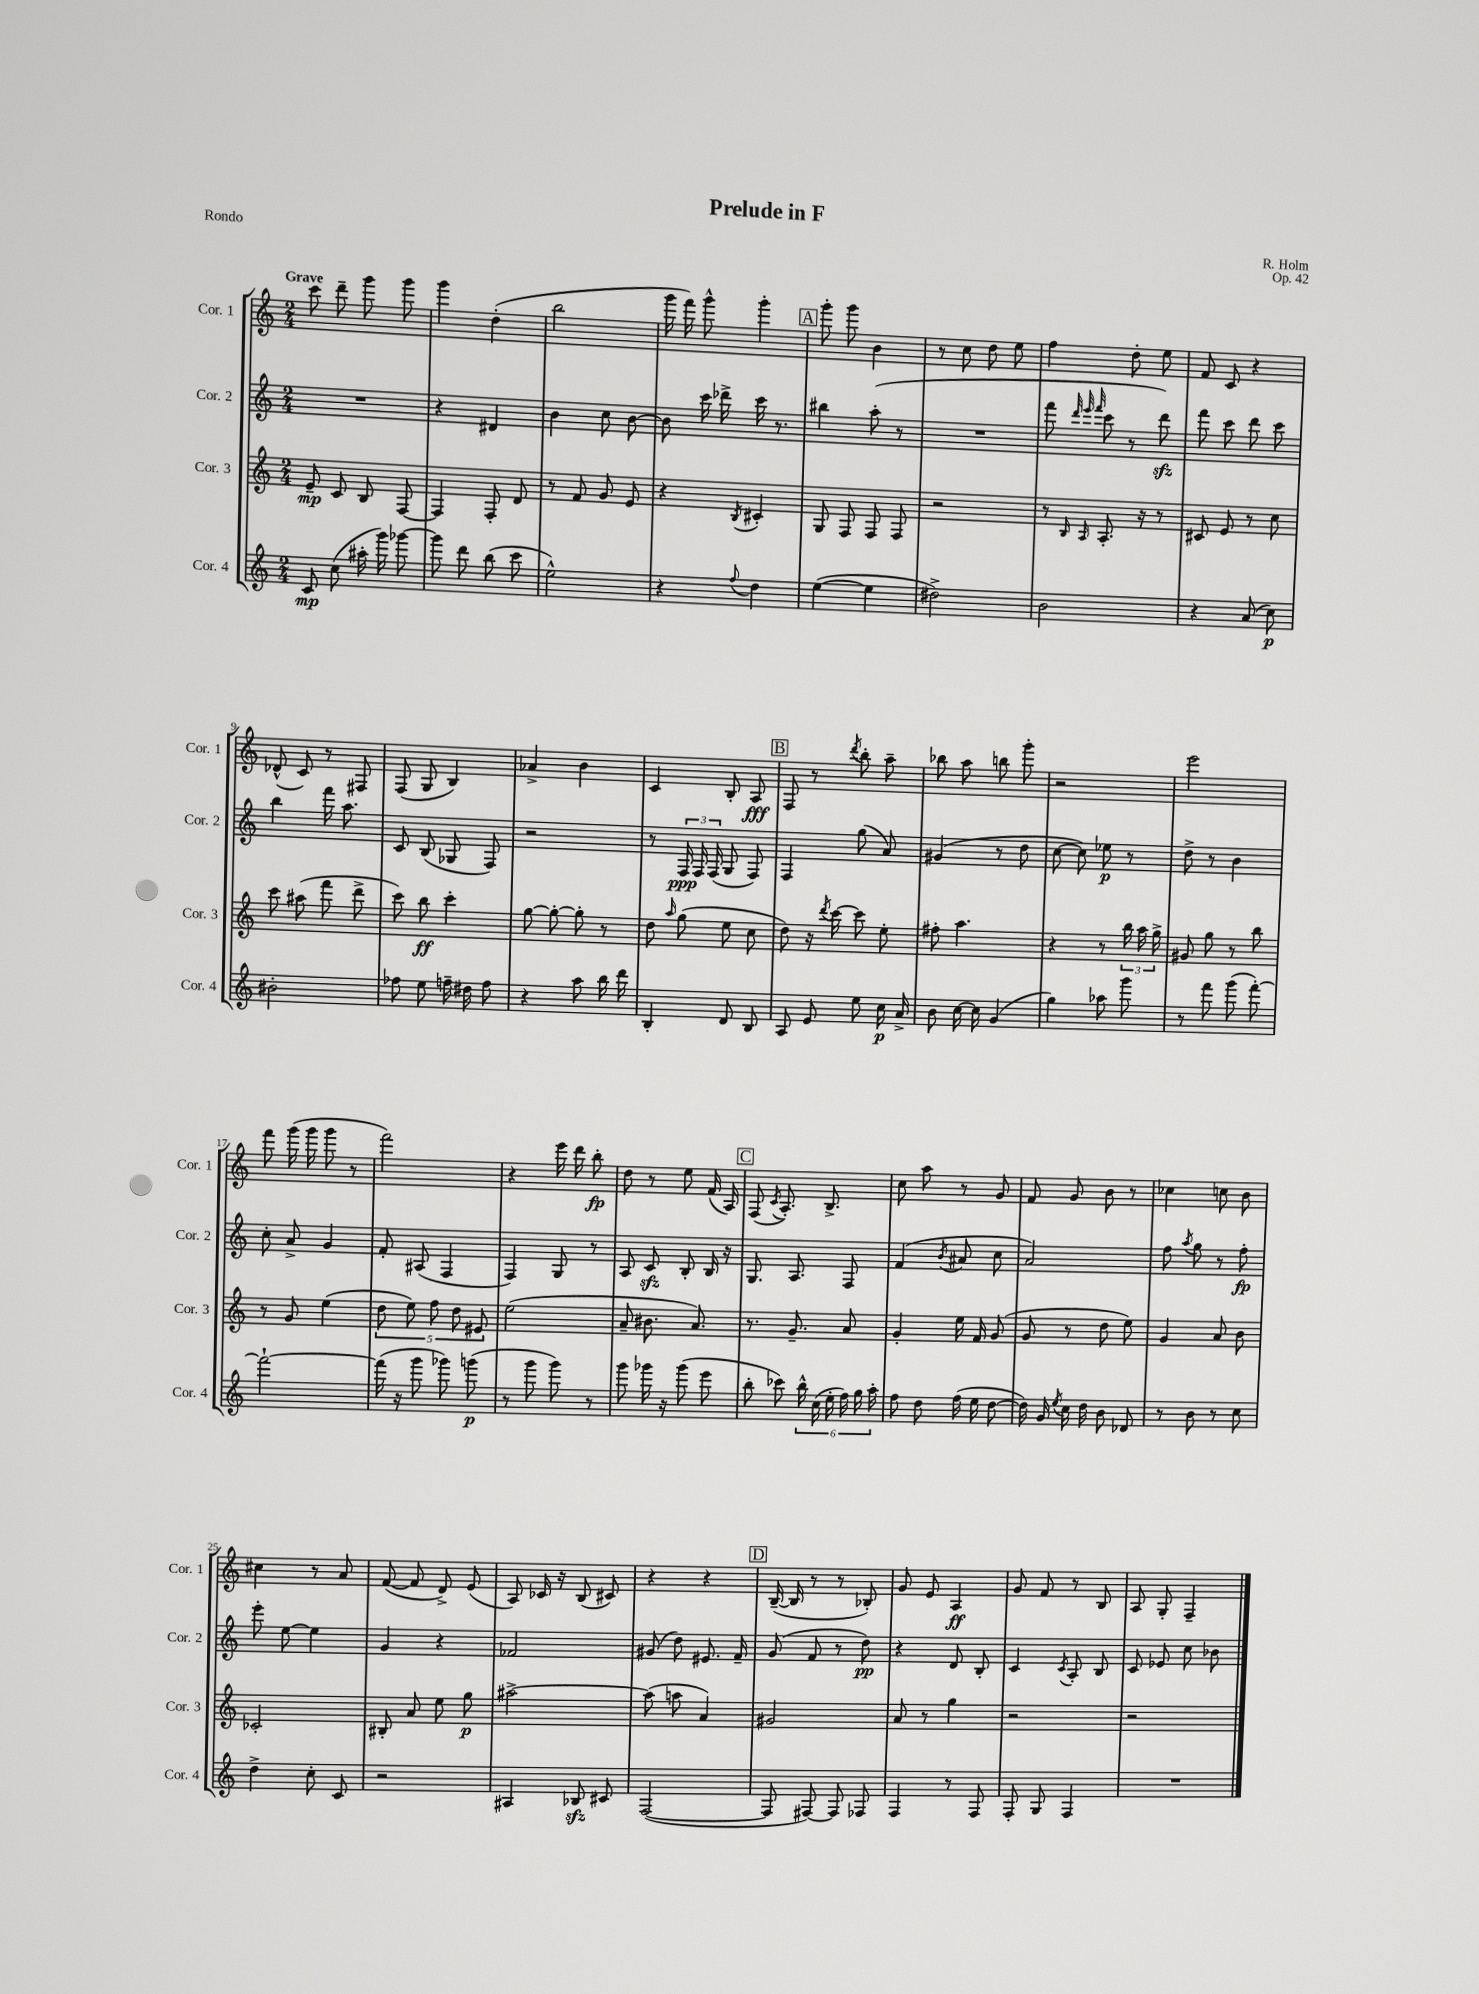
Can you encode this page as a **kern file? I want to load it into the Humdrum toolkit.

**kern	**kern	**kern	**kern
*staff4	*staff3	*staff2	*staff1
*clefG2	*clefG2	*clefG2	*clefG2
*k[]	*k[]	*k[]	*k[]
*M2/4	*M2/4	*M2/4	*M2/4
8c	8e~	2r	8ccc
(8cc	8c	.	8ddd~
16aa#'	8B	.	8ggg
16ggg)	.	.	.
[8ggg-	[8F	.	8ggg
=	=	=	=
8ggg-]	4F]	4r	4ggg
8ddd	.	.	.
(8bb	8F'	4d#	(4dd'
8ccc	8d	.	.
=	=	=	=
2ee^^)	8r	4b	2bb
.	8f	.	.
.	8g	8cc	.
.	8e	[8b	.
=	=	=	=
4r	4r	8b]	16ggg
.	.	.	16fff)
.	.	16ccc	8ggg^^
.	.	16ddd-^	.
8qqff	8qB	.	.
4dd	4c#'	16ccc	4ggg'
.	.	8.r	.
=	=	=	=
([4ee	8G	4bb#	8ggg'
.	8F	.	8ggg
4ee]	8F	(8aa'	4b
.	8F	8r	.
=	=	=	=
2dd#^)	2r	2r	8r
.	.	.	8cc
.	.	.	8dd
.	.	.	8ee
=	=	=	=
2b	8r	8fff	4ff
.	.	32qqddd	.
.	16qqB	32qqeee	.
.	16qqA	32qqfff	.
.	8.A'	8ccc	.
.	.	8r	8dd'
.	16r	.	.
.	8r	8ddd)	8ee
=	=	=	=
4r	8c#	8fff	8f
.	8e	8ccc	8c
(8a	8r	8ddd	4r
8cc)	8cc	8ccc	.
=	=	=	=
2b#'	8ccc	4bb	(8d-^^
.	(8aa#	.	8c)
.	8fff	16fff	8r
.	.	8.aa	.
.	8ddd^	.	8F#
=	=	=	=
8ff-	8ccc)	8c	(8F
8ee	8bb	(8B	8G
16ff~	4ccc'	8G-	4B)
16dd#	.	.	.
8ff	.	8F)	.
=	=	=	=
4r	[8gg	2r	4a-^
.	8gg'_	.	.
8aa	8gg']	.	4b
16bb	8r	.	.
16ddd	.	.	.
=	=	=	=
4B'	8dd	8r	4c
.	16qqaa	.	.
.	(8gg	24F	.
.	.	24F	.
.	.	(24F	.
8d	8ee	8G	8B'
8B	8cc	8F)	8A
=	=	=	=
8A	8dd)	4F	8F
8e	16r	.	8r
.	8qddd	.	.
.	[16ccc	.	.
.	.	.	8qddd
8ee	8ccc]	(8gg	8bb'
16cc	8ee'	8a)	8aa~
16a^	.	.	.
=	=	=	=
8b	8ff#'	(4g#	8bb-
[16cc	4.aa	.	8aa
16cc]	.	.	.
(4g	.	8r	8bb
.	.	8dd	8ggg'
=	=	=	=
4gg)	4r	[8cc	2r
.	.	8cc])	.
8aa-	8r	8ee-	.
8ggg	24bb	8r	.
.	24aa	.	.
.	24gg^	.	.
=	=	=	=
8r	8g#	8dd^	2eee
8fff	8gg	8r	.
(8ggg	8r	4b	.
[8fff')	8bb	.	.
=	=	=	=
2fff`_	8r	8cc'	8fff
.	8g	8a^	(16ggg
.	.	.	16ggg
.	(4ee	4g	8ggg
.	.	.	8r
=	=	=	=
(16fff]	10dd	8f'	2fff)
16r	.	.	.
.	10ee)	.	.
8ggg	.	(8A#	.
.	10ff	.	.
8ggg-)	.	4F	.
.	10dd	.	.
(8ggg	.	.	.
.	10e#	.	.
=	=	=	=
8r	(2ee	4F)	4r
8ggg	.	.	.
8ggg)	.	8G	16eee
.	.	.	16ddd
8r	.	8r	8bb'
=	=	=	=
8ggg	8a~	8A	8dd
16ggg-	8.b#	8c	8r
16r	.	.	.
(8ggg-	.	8B'	8ee
.	8.a)	.	.
8eee	.	16B	(16f
.	.	16r	16A)
=	=	=	=
8bb'	8.r	8.G	(8F
.	.	.	8qc
8ccc-)	.	.	8.A')
.	8.g~	8.A	.
24bb^^	.	.	.
(24cc	.	.	.
.	.	.	8.B^
24ee'	.	.	.
24ff)	8a	8F	.
24gg	.	.	.
24aa'	.	.	.
=	=	=	=
8ff	4g'	(4f	8cc
8dd	.	.	8aa
.	.	8qb	.
(16ff	16ee	8a#	8r
16ee	16f	.	.
[8dd	(8g	8cc	8g
=	=	=	=
16dd])	8g	2a)	8f
16g	.	.	.
8qee	.	.	.
16cc	8r	.	8g
16dd	.	.	.
8b	8dd	.	8b
8d-	8ee)	.	8r
=	=	=	=
8r	4g	8ff	4cc-
.	.	8qaa	.
8b	.	8gg	.
8r	8a	8r	8cc
8cc	8b	8ff'	8b
=	=	=	=
4dd^	2c-'	8eee'	4cc#
.	.	[8ee	.
8cc'	.	4ee]	8r
8c	.	.	8a
=	=	=	=
2r	8B#'	4g	([8f
.	8a	.	8f]
.	8ee	4r	8d^)
.	8gg	.	(8e
=	=	=	=
4A#	[2aa#^	2f-	8A)
.	.	.	16c-
.	.	.	16r
8B-	.	.	(8B
8c#	.	.	8c#)
=	=	=	=
([2F	(8aa#]	(8g#	4r
.	8aa	8dd)	.
.	4a)	8.e#	4r
.	.	16f~	.
=	=	=	=
8F]	2g#	(8g	([16B~
.	.	.	16B]
[8F#)	.	8f	8r
8F#]	.	8r	8r
8F-	.	8dd)	8B-')
=	=	=	=
4F	8a	4r	8g
.	8r	.	8e
8r	4gg	8d	4A
8F	.	8B'	.
=	=	=	=
8F'	2r	4c	8g
8G	.	.	8f
.	.	8qc	.
4F	.	8A'	8r
.	.	8B	8B
=	=	=	=
2r	2r	8c	8A
.	.	8e-	8G'
.	.	8cc	4F~
.	.	8b-	.
==	==	==	==
*-	*-	*-	*-
